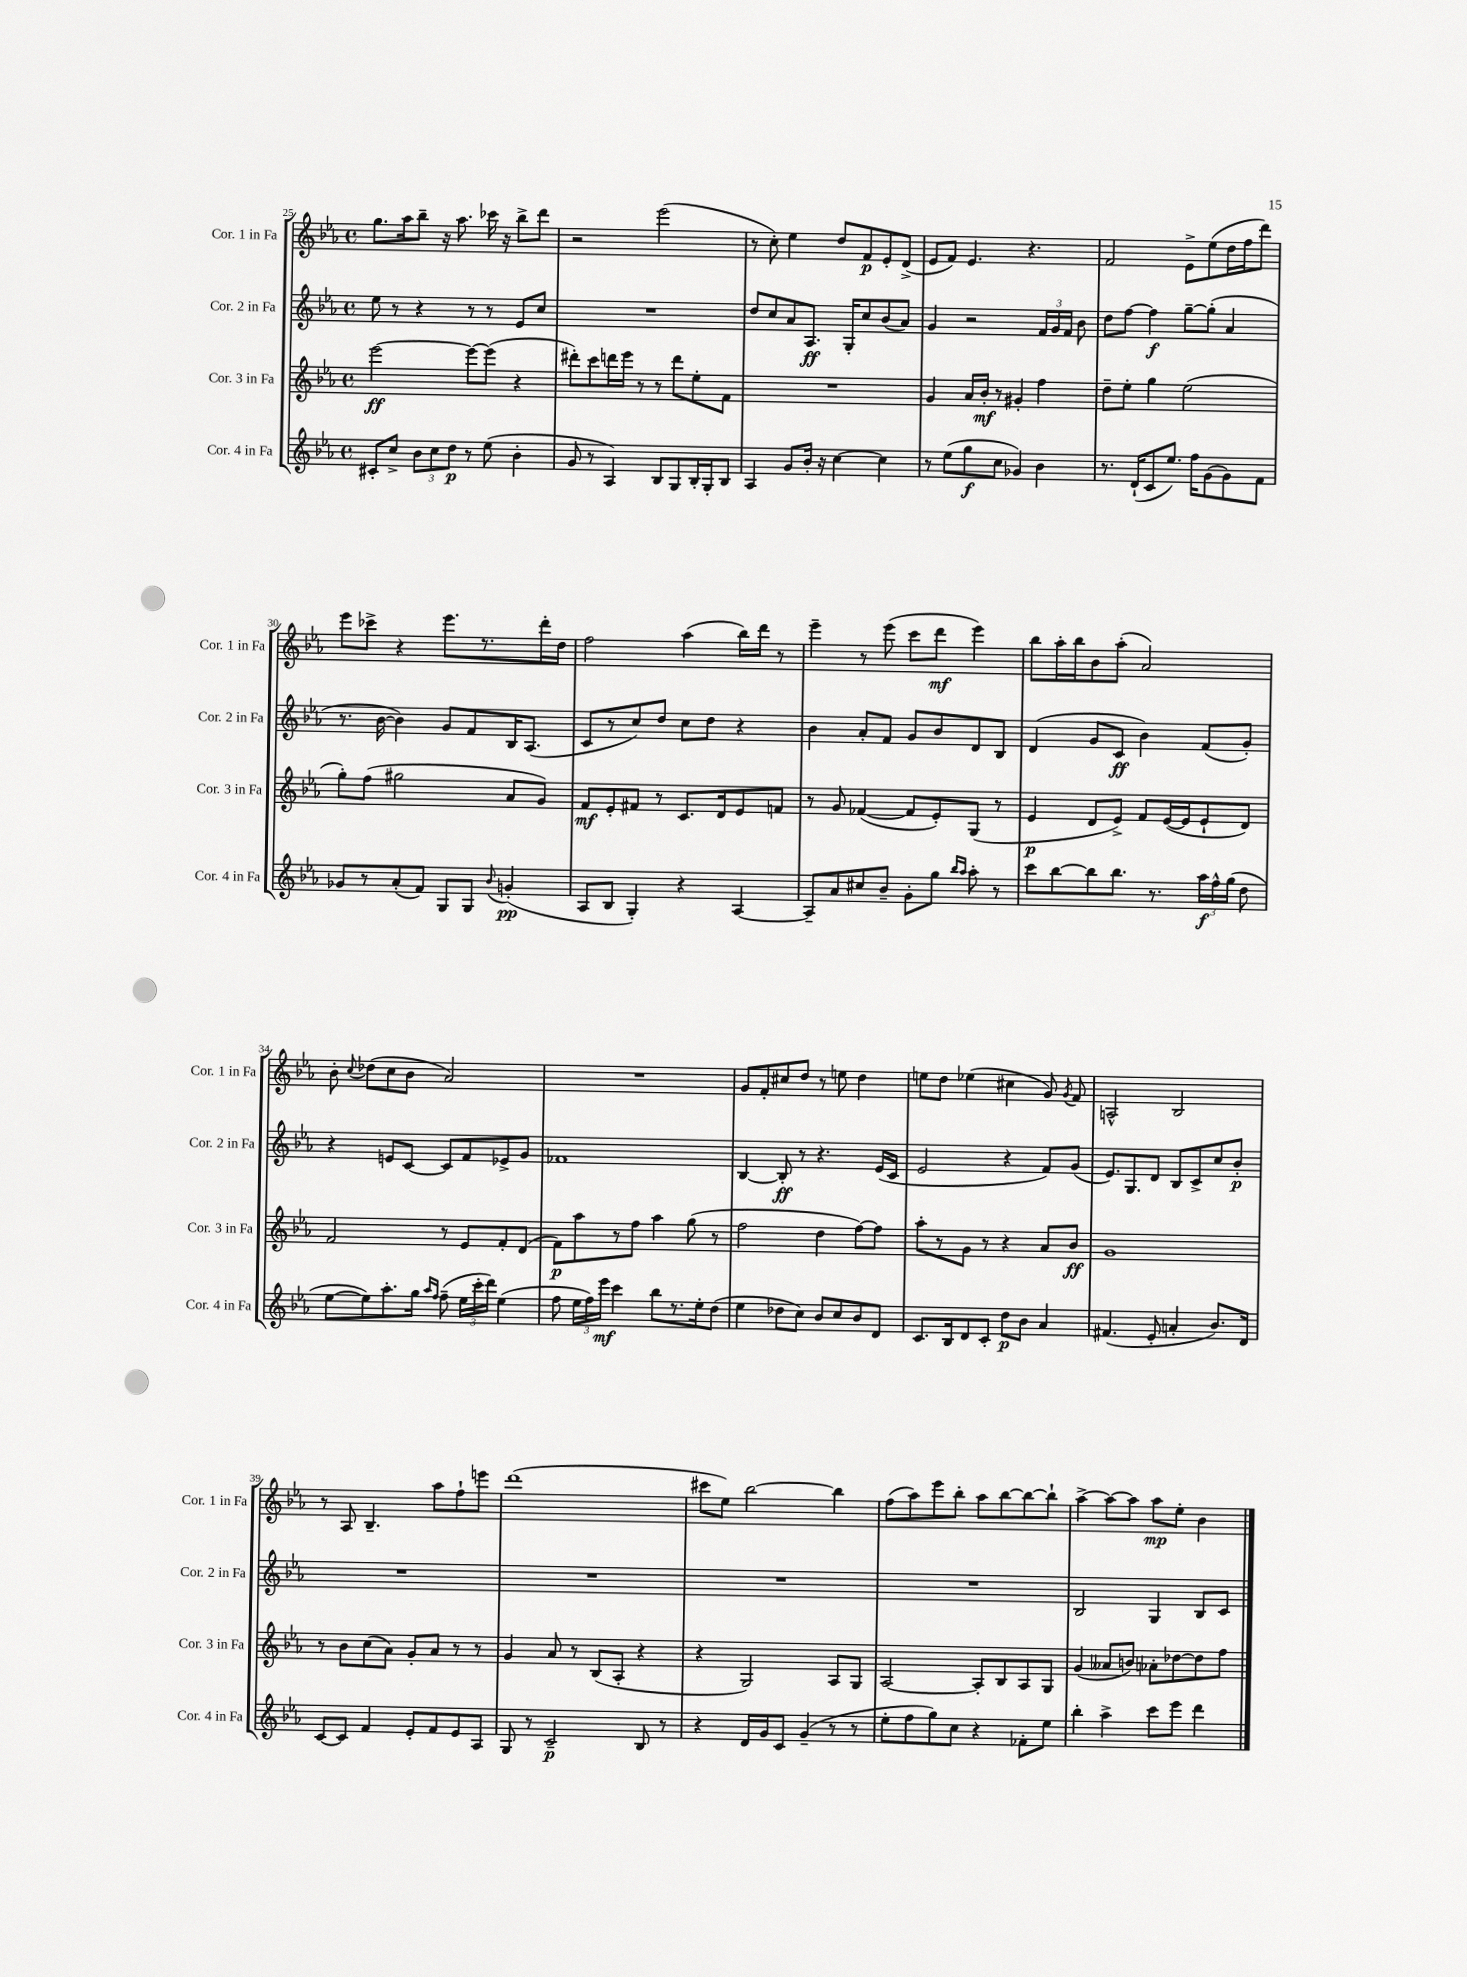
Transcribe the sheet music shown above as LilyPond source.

<<
\new StaffGroup <<
\new Staff = "s0" \with { instrumentName = "Cor. 1 in Fa" shortInstrumentName = "Cor. 1 in Fa" } {
    \clef treble \key ees \major \defaultTimeSignature \time 4/4
    \autoBeamOff g''8.[ aes''16 bes''8]-- r16 aes''8. ces'''16 r16 bes''8[-> d'''8] |
    r2 ees'''2( |
    r8 c''8-.) ees''4 d''8[ f'8\p ees'8-. d'8]->( |
    ees'8[ f'8]) ees'4. r4. |
    f'2 ees'8[-> ees''8( d''16 f''16 d'''8]) |
    ees'''8[ ces'''8]-> r4 ees'''8.[ r8. d'''16-. d''16] |
    f''2 aes''4( bes''16[) d'''16] r8 |
    ees'''4-- r8 ees'''8( c'''8[ d'''8]\mf ees'''4) |
    bes''8[ aes''16-. bes''16 bes'8 aes''8]-.( aes'2) |
    bes'8-. \appoggiatura { c''8 } des''8[( c''8 bes'8] aes'2) |
    R1 |
    g'8[ f'8-. cis''8 d''8] r8 e''8 d''4 |
    e''8[ d''8] ees''4( cis''4 g'8) \acciaccatura { g'8 } f'8 |
    a2-^ bes2 |
    r8 aes8 bes4.-- aes''8[ f''8-! e'''8] |
    d'''1( |
    cis'''8[ ees''8]) bes''2~ bes''4 |
    f''8[( aes''8) ees'''8 bes''8]-. aes''8[ bes''8~ bes''8~ bes''8]-! |
    aes''4~-> aes''8[~ aes''8] aes''8[\mp ees''8]-. bes'4 \bar "|." |
}
\new Staff = "s1" \with { instrumentName = "Cor. 2 in Fa" shortInstrumentName = "Cor. 2 in Fa" } {
    \clef treble \key ees \major \defaultTimeSignature \time 4/4
    \autoBeamOff ees''8 r8 r4 r8 r8 ees'8[ c''8] |
    R1 |
    d''8[ c''8 aes'8 aes8.]\ff g16[-. c''8 bes'8( aes'8]) |
    g'4 r2 \tuplet 3/2 { f'16[ g'16 f'16] } bes'8 |
    d''8[ f''8]~ f''4\f g''8[~-- g''8]-.( aes'4 |
    r8. bes'16~ bes'4) g'8[ f'8 bes16 aes8.]( |
    c'8[ r8 c''8) d''8] c''8[ d''8] r4 |
    bes'4 aes'8[-. f'8] g'8[ bes'8 d'8 bes8] |
    d'4( g'8[ c'8]\ff bes'4) f'8[( g'8]-.) |
    r4 e'8[ c'8]~ c'8[ f'8 ees'8-> g'8] |
    fes'1 |
    bes4~ bes8-.\ff r8 r4. ees'16[( c'16] |
    ees'2 r4 f'8[) g'8]( |
    ees'8.[) g8. d'8] bes8[ c'8-> c''8 bes'8]-.\p |
    R1 |
    R1 |
    R1 |
    R1 |
    bes2 g4 bes8[ c'8] \bar "|." |
}
\new Staff = "s2" \with { instrumentName = "Cor. 3 in Fa" shortInstrumentName = "Cor. 3 in Fa" } {
    \clef treble \key ees \major \defaultTimeSignature \time 4/4
    \autoBeamOff ees'''2~\ff ees'''8[~ ees'''8]( r4 |
    dis'''8[-.) c'''8 d'''16 ees'''16] r8 r8 d'''8[ ees''8-. f'8] |
    R1 |
    g'4 aes'16[ bes'16]-.\mf r8 gis'4-. f''4 |
    d''8[-- ees''8]-. g''4 ees''2( |
    g''8[-.) f''8]( gis''2 aes'8[ g'8]) |
    f'8[\mf ees'8-. fis'8] r8 c'8.[ d'16 ees'8 f'8] |
    r8 g'8 fes'4~( fes'8[ ees'8-.) g8]( r8 |
    ees'4\p d'8[ ees'8]->) f'8[ ees'16~( ees'16 ees'8-! d'8]) |
    f'2 r8 ees'8[ f'8-. d'8]( |
    f'8[\p) aes''8 r8 f''8] aes''4 g''8( r8 |
    f''2 d''4 f''8[~) f''8] |
    aes''8[-. r8 g'8] r8 r4 aes'8[ bes'8]\ff |
    g'1 |
    r8 bes'8[ c''8( aes'8]) g'8[-. aes'8] r8 r8 |
    g'4 aes'8 r8 bes8[( aes8]-. r4 |
    r4 g2) aes8[ g8] |
    aes2~ aes8[-. bes8 aes8 g8] |
    g'4( aeses'8[ b'8]) aes'8[-. des''8~ des''8 f''8] \bar "|." |
}
\new Staff = "s3" \with { instrumentName = "Cor. 4 in Fa" shortInstrumentName = "Cor. 4 in Fa" } {
    \clef treble \key ees \major \defaultTimeSignature \time 4/4
    \autoBeamOff cis'8[-. c''8]-> \tuplet 3/2 { bes'8[ c''8 d''8]\p } r8 ees''8( bes'4-. |
    g'8 r8 aes4) bes8[ g8 bes16-. g16-. bes8] |
    aes4 g'8[ bes'16]-. r16 c''4~ c''4 |
    r8 ees''8[( g''8\f c''8] ges'4) bes'4 |
    r8. d'16[-!( c'8 ees''8.]) f''16[ g'8( g'8) f'8] |
    ges'8[ r8 aes'8-.( f'8]) g8[ g8] \appoggiatura { bes'8 } g'4-.\pp( |
    aes8[ bes8] g4-.) r4 aes4~ |
    aes8[-- aes'8 cis''8 bes'8]-- g'8[-. g''8] \grace { bes''16[ aes''16] } aes''8-. r8 |
    c'''8[ bes''8~ bes''8 bes''8.] r8. \tuplet 3/2 { aes''16[\f f''16-^ g''16]( } d''8 |
    ees''8[~ ees''8) aes''8.-. g''16] \grace { aes''16[ f''16] } f''8--( \tuplet 3/2 { ees''16[ c'''16-. d'''16]) } ees''4( |
    f''8 \tuplet 3/2 { ees''16[ f''16) ees'''16]\mf } c'''4 bes''8[ r8. ees''16-. d''8]( |
    ees''4 des''8[ c''8]) bes'8[ c''8 bes'8 d'8] |
    c'8.[ bes16 d'8 c'8]-. d''8[\p bes'8] aes'4 |
    fis'4.( ees'8-. a'4-. bes'8.[) d'16] |
    c'8[~ c'8] f'4 ees'8[-. f'8 ees'8 aes8] |
    g8 r8 c'2--\p bes8 r8 |
    r4 d'16[ g'16 c'8] g'4--( r8 r8 |
    ees''8[-. f''8 g''8) c''8] r4 fes'8[-. ees''8] |
    bes''4-. aes''4-> c'''8[ ees'''8] d'''4 \bar "|." |
}
>>
>>
\layout { \context { \Score currentBarNumber = #25 } }
